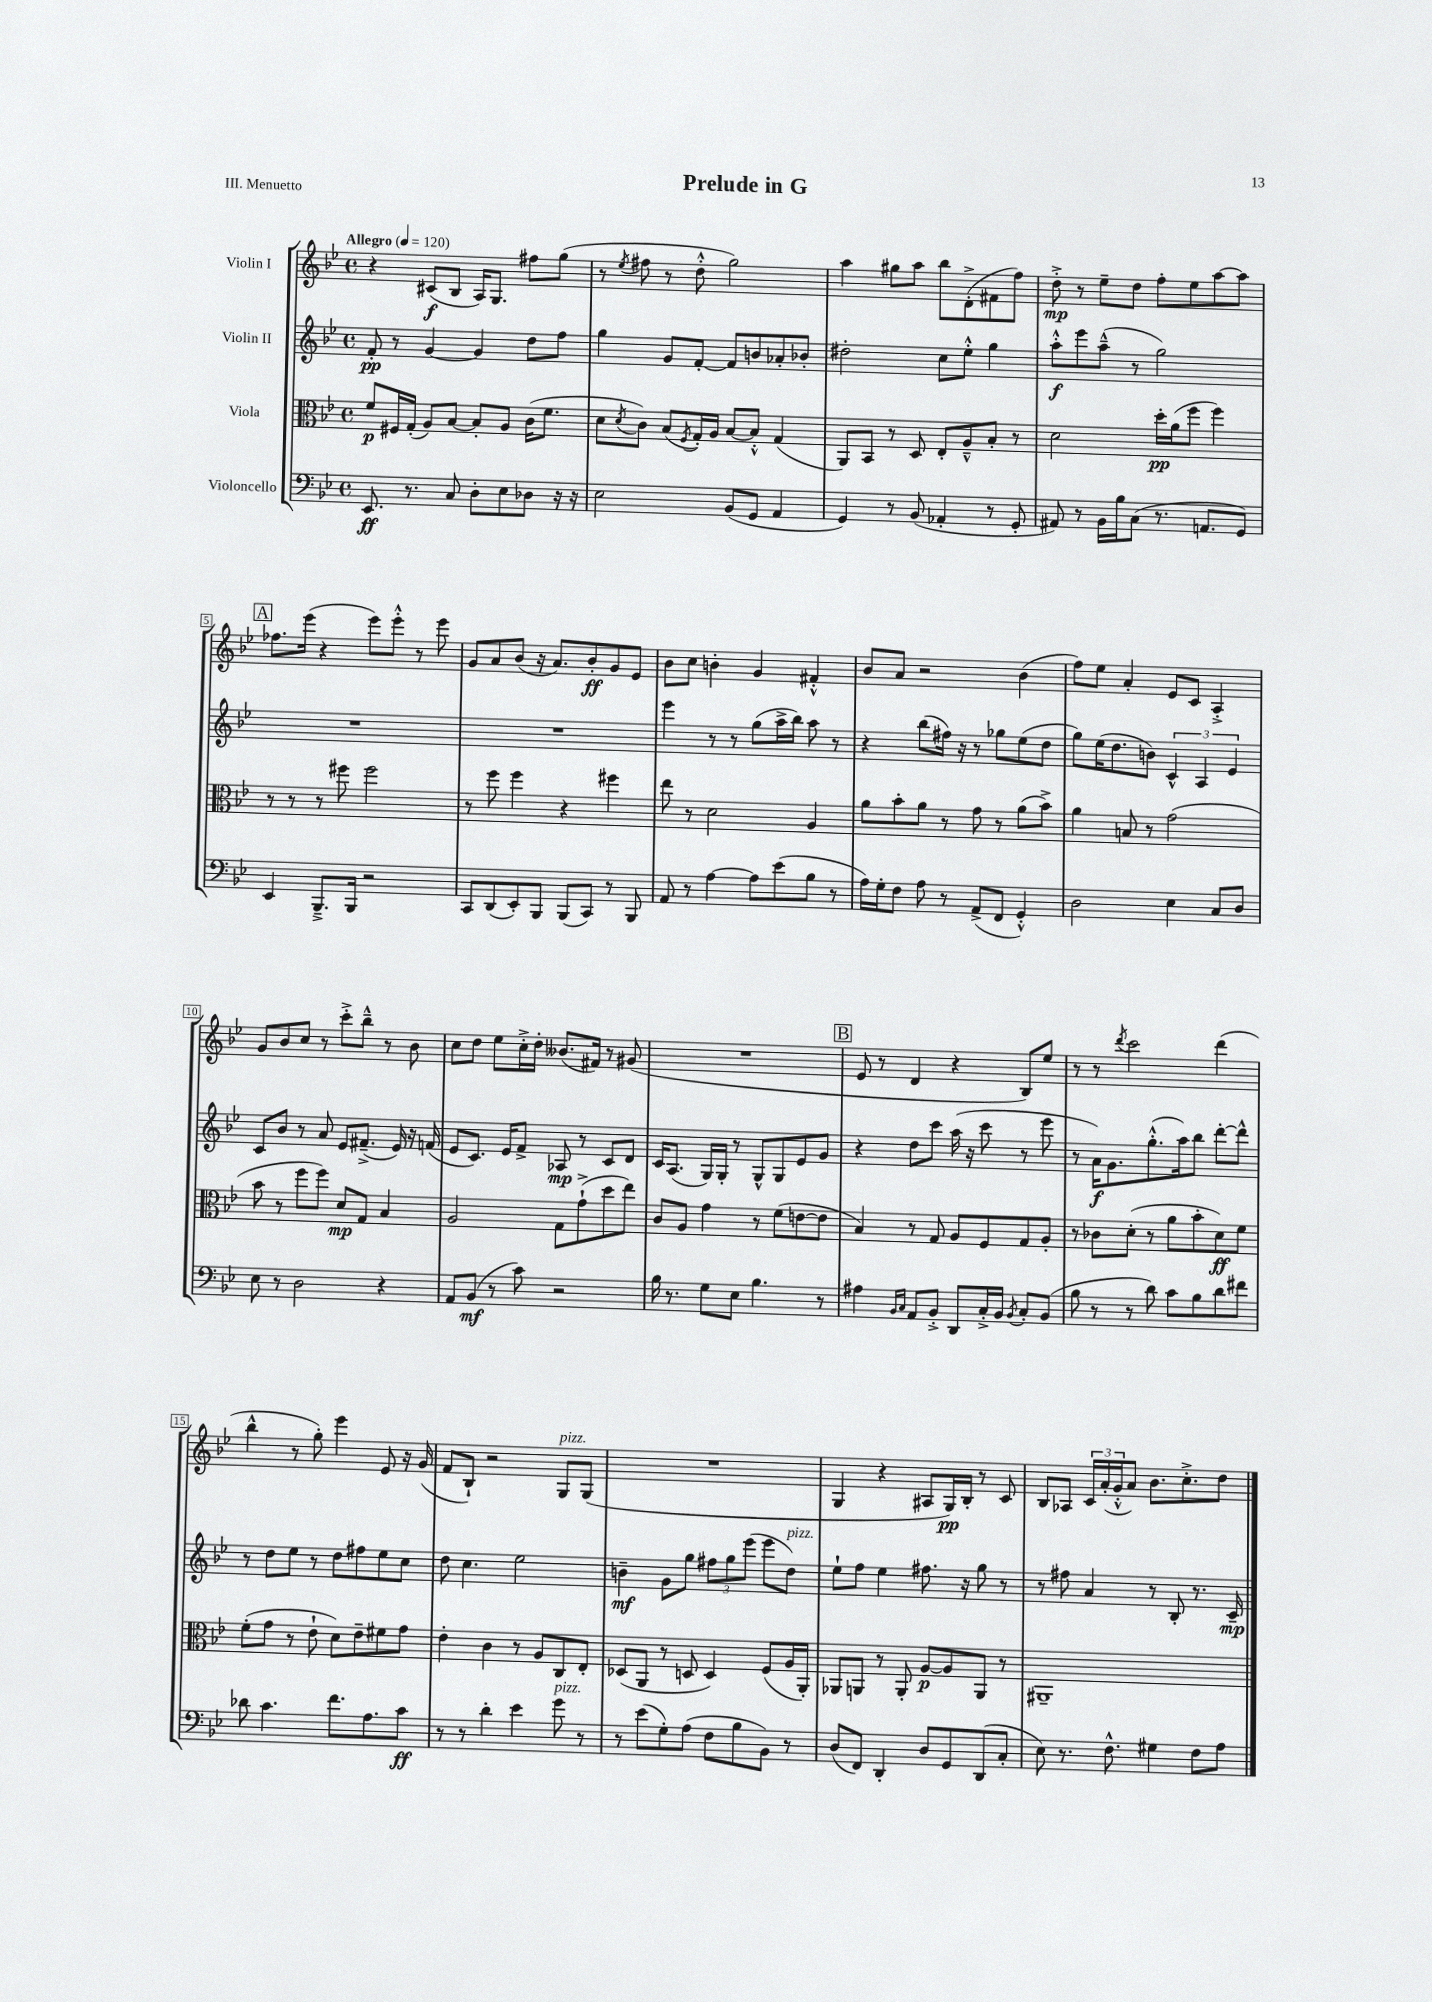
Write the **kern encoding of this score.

**kern	**kern	**kern	**kern
*staff4	*staff3	*staff2	*staff1
*clefF4	*clefC3	*clefG2	*clefG2
*k[b-e-]	*k[b-e-]	*k[b-e-]	*k[b-e-]
*M4/4	*M4/4	*M4/4	*M4/4
*met(c)	*met(c)	*met(c)	*met(c)
*MM120	*MM120	*MM120	*MM120
8.EE-/	8f/L	8f'/	4r
.	16F#/L	8r	.
8.r	(16G'/JJ	.	.
.	8A/L)	[4g/	(8c#/L
8C/	[8B-/J	.	8B-/J
8D'\L	8B-'/]L	4g/]	16A/LK)
.	.	.	8.G/J
8E-\	8A/J	.	.
8D-\J	(16c\LK	8dd\L	8ff#\L
.	8.f\J	.	.
16r	.	8ff\J	(8gg\J
16r	.	.	.
=	=	=	=
2E-\	8d\L	4gg\	8r
.	8qd/	.	8qee-/
.	8c\J)	.	8ff#\
.	(8B-/L	8g/L	8r
.	8qF/	.	.
.	16G'/L)	[8f'/J	8dd'^^\
.	16A/JJ	.	.
(8BB-/L	[8B-/L	8f/]L	2gg\)
8GG/J	8B-'^^/]J	8b/	.
4AA/	(4G/	8a-'/	.
.	.	8b-'/J	.
=	=	=	=
4GG/)	8AA/L)	2dd#'\	4aa\
.	8BB-/J	.	.
8r	8r	.	8gg#\L
(8BB-/	8D/	.	8aa\J
4AA-'/	8E-'/L	8cc\L	8bb-\L
.	8A~^^/	8ee-'^^\J	(8d'^\
8r	8B-'/J	4gg\	8f#\
8GG'/	8r	.	8ff\J)
=	=	=	=
8AA#/)	2d\	8aa'^^\L	8dd'^\
8r	.	8eee-\	8r
16BB-\LL	.	(8aa~^^\J	8ee-~\L
16B-\J	.	.	.
(8C\J	.	8r	8dd\J
8.r	16dd'\LL	2gg\)	8ff'\L
.	(16a\J	.	.
.	8ff\J	.	8ee-\
8.AA/L	.	.	.
.	4ff\)	.	[8aa\
8GG/J)	.	.	8aa\]J
=	=	=	=
4EE-/	8r	1r	8.ff-\L
.	8r	.	.
.	.	.	(16eee-\Jk
8.BBB-~^/L	8r	.	4r
.	8ff#\	.	.
16BBB-/Jk	.	.	.
2r	2ff#\	.	8eee-\L)
.	.	.	8eee-'^^\J
.	.	.	8r
.	.	.	8eee-\
=	=	=	=
8CC/L	8r	1r	8g/L
(8DD/	8ff\	.	8a/
8EE-'/)	4ff\	.	(8b-/J
8BBB-/J	.	.	16r
.	.	.	8.a/L)
(8BBB-/L	4r	.	.
8CC/J)	.	.	8b-'/
8r	4ff#\	.	8g/
8BBB-/	.	.	8e-/J
=	=	=	=
8AA/	8ee-\	4eee-\	8b-\L
8r	8r	.	8cc\J
[4A\	2d\	8r	4b'\
.	.	8r	.
8A\]L	.	(8gg\L	4g/
(8e-\	.	16aa^\L	.
.	.	16bb-\JJ)	.
8B-\J	4A/	8aa\	4f#'^^/
8r	.	8r	.
=	=	=	=
16A\LL)	8a\L	4r	8b-/L
16G'\J	.	.	.
8F\J	8b-'\	.	8a/J
8A\	8a\J	(8bb-\L	2r
8r	8r	16ff#\Jk)	.
.	.	16r	.
(8AA^/L	8g\	8r	.
8FF/J	8r	8gg-\L	.
4GG'^^/)	(8a\L	(8ee-\	(4b-\
.	8b-^\J)	8dd\J	.
=	=	=	=
2D\	4a\	8gg\L)	8ff\L)
.	.	(16ee-\K	8ee-\J
.	.	8.dd\	.
.	8B/	.	4a'/
.	8r	8b\J)	.
4E-\	(2g\	6c^^/	8e-/L
.	.	.	8c/J
.	.	6A/	.
8C/L	.	.	4A'^/
.	.	6e-/	.
8D/J	.	.	.
=	=	=	=
8E-\	8b-\	8c/L	8g/L
8r	8r	8b-/J	8b-/
2D\	8ff\L	8r	8cc/J
.	8ff\J)	8a/	8r
.	8d/L	8e-/L	8ccc'^\L
.	8G/J	(8.f#~^/J	8bb-~^^\J
4r	4B-/	.	8r
.	.	16e-/)	.
.	.	16r	8b-\
.	.	(16f/	.
=	=	=	=
8AA/L	2A/	8e-/L	8cc\L
(8BB-/J	.	8.c/J)	8dd\J
8r	.	.	8ee-\L
.	.	16e-/LK	.
8c\)	.	8f^/J	16cc'^\L
.	.	.	16dd'\JJ
2r	8G\L	8A-/	(8.b--/L
.	(8g`^\	8r	.
.	.	.	16f#/Jk)
.	8dd\	8c/L	8r
.	8ee-\J)	8d/J	(8g#/
=	=	=	=
16B-\	8c/L	16c/LK	1r
8.r	.	(8.A/J	.
.	8A/J	.	.
8G\L	4g\	16G/LL)	.
.	.	16G'/JJ	.
8E-\J	.	8r	.
4.B-\	8r	8G^^/L	.
.	(8f\L	8G/	.
.	[8e\	8e-/	.
8r	8e\]J	8g/J	.
=	=	=	=
4A#\	4B-/)	4r	8e-/
.	.	.	8r
16qqBB-/LL	.	.	.
16qqC/JJ	.	.	.
8AA/L	8r	8dd\L	4d/
8BB-'^/J	8G/	8ccc\J	.
8DD/L	8A/L	(16aa\	4r
.	.	16r	.
16C'^/L	8F/	8ccc\	.
16BB-/JJ	.	.	.
8qBB-/	.	.	.
8C'/L	8G/	8r	8B-/L)
(8BB-/J	8A'/J	8eee-\	8ee-/J
=	=	=	=
8B-\	8r	8r	8r
8r	8c-\L	16a\LK)	8r
.	.	8.g\	.
.	.	.	8qddd/
8r	(8d'\J	.	2ccc\
8d\)	8r	(8.gg'^^\	.
8c\L	8a\L	.	.
.	.	16aa\k)	.
8B-\	8b-'\	8bb-\J	.
8d\	8d\)	[8ddd'\L	(4ddd\
8f#\J	8f\J	8ddd^^\]J	.
=	=	=	=
8d-\	(8f'\L	8r	4bb-^^\
4.c\	8g\J	8dd\L	.
.	8r	8ee-\J	8r
.	8e-`\	8r	8gg'\)
8.f\L	8d\L)	8dd\L	4eee-\
.	8e-~\	8ff#\	.
8.A\	.	.	.
.	8f#\	8ee-\	8e-/
8c\J	8g\J	8cc\J	16r
.	.	.	(16g/
=	=	=	=
8r	4e-'\	8dd\	8f/L
8r	.	4.cc\	8B-`/J)
4d'\	4c\	.	2r
4e-\	8r	2ee-\	.
.	8A/L	.	.
8g\	8C/	.	8G/L
8r	8E-'/J	.	(8G/J
=	=	=	=
8r	(8D-/L	4b~\	1r
(8e-\L	8AA/J	.	.
8G'\)	8r	8g\L	.
(8A\J	8D/	8gg\J	.
8F\L	4D/)	12ff#\L	.
.	.	12gg\	.
8B-\	.	.	.
.	.	(12eee-\J	.
8BB-\J)	(8F/L	8eee-\L	.
8r	16A/L	8dd\J)	.
.	16AA'/JJ)	.	.
=	=	=	=
(8D/L	8AA-/L	8ee-`\L	4G/
8FF/J)	8AA/J	8ff\J	.
4DD'/	8r	4ee-\	4r
.	8AA'/	.	.
8D/L	[8A/L	8.ff#\	8A#/L
8GG/	8A/]	.	16G/L)
.	.	16r	16B-'/JJ
(8DD/	8AA/J	8gg\	8r
8C'/J	8r	8r	8c/
=	=	=	=
8E-\)	1AA#~	8r	8B-/L
8.r	.	8ff#\	8A-/J
.	.	4a/	24c/LL
.	.	.	(24a'/
8.F^^\	.	.	.
.	.	.	24g'^^/J
.	.	.	8a/J)
4G#\	.	8r	8.b-\L
.	.	8B-'/	.
.	.	.	8.cc'^\
8F\L	.	8.r	.
8A\J	.	.	8dd\J
.	.	16c~/	.
==	==	==	==
*-	*-	*-	*-
